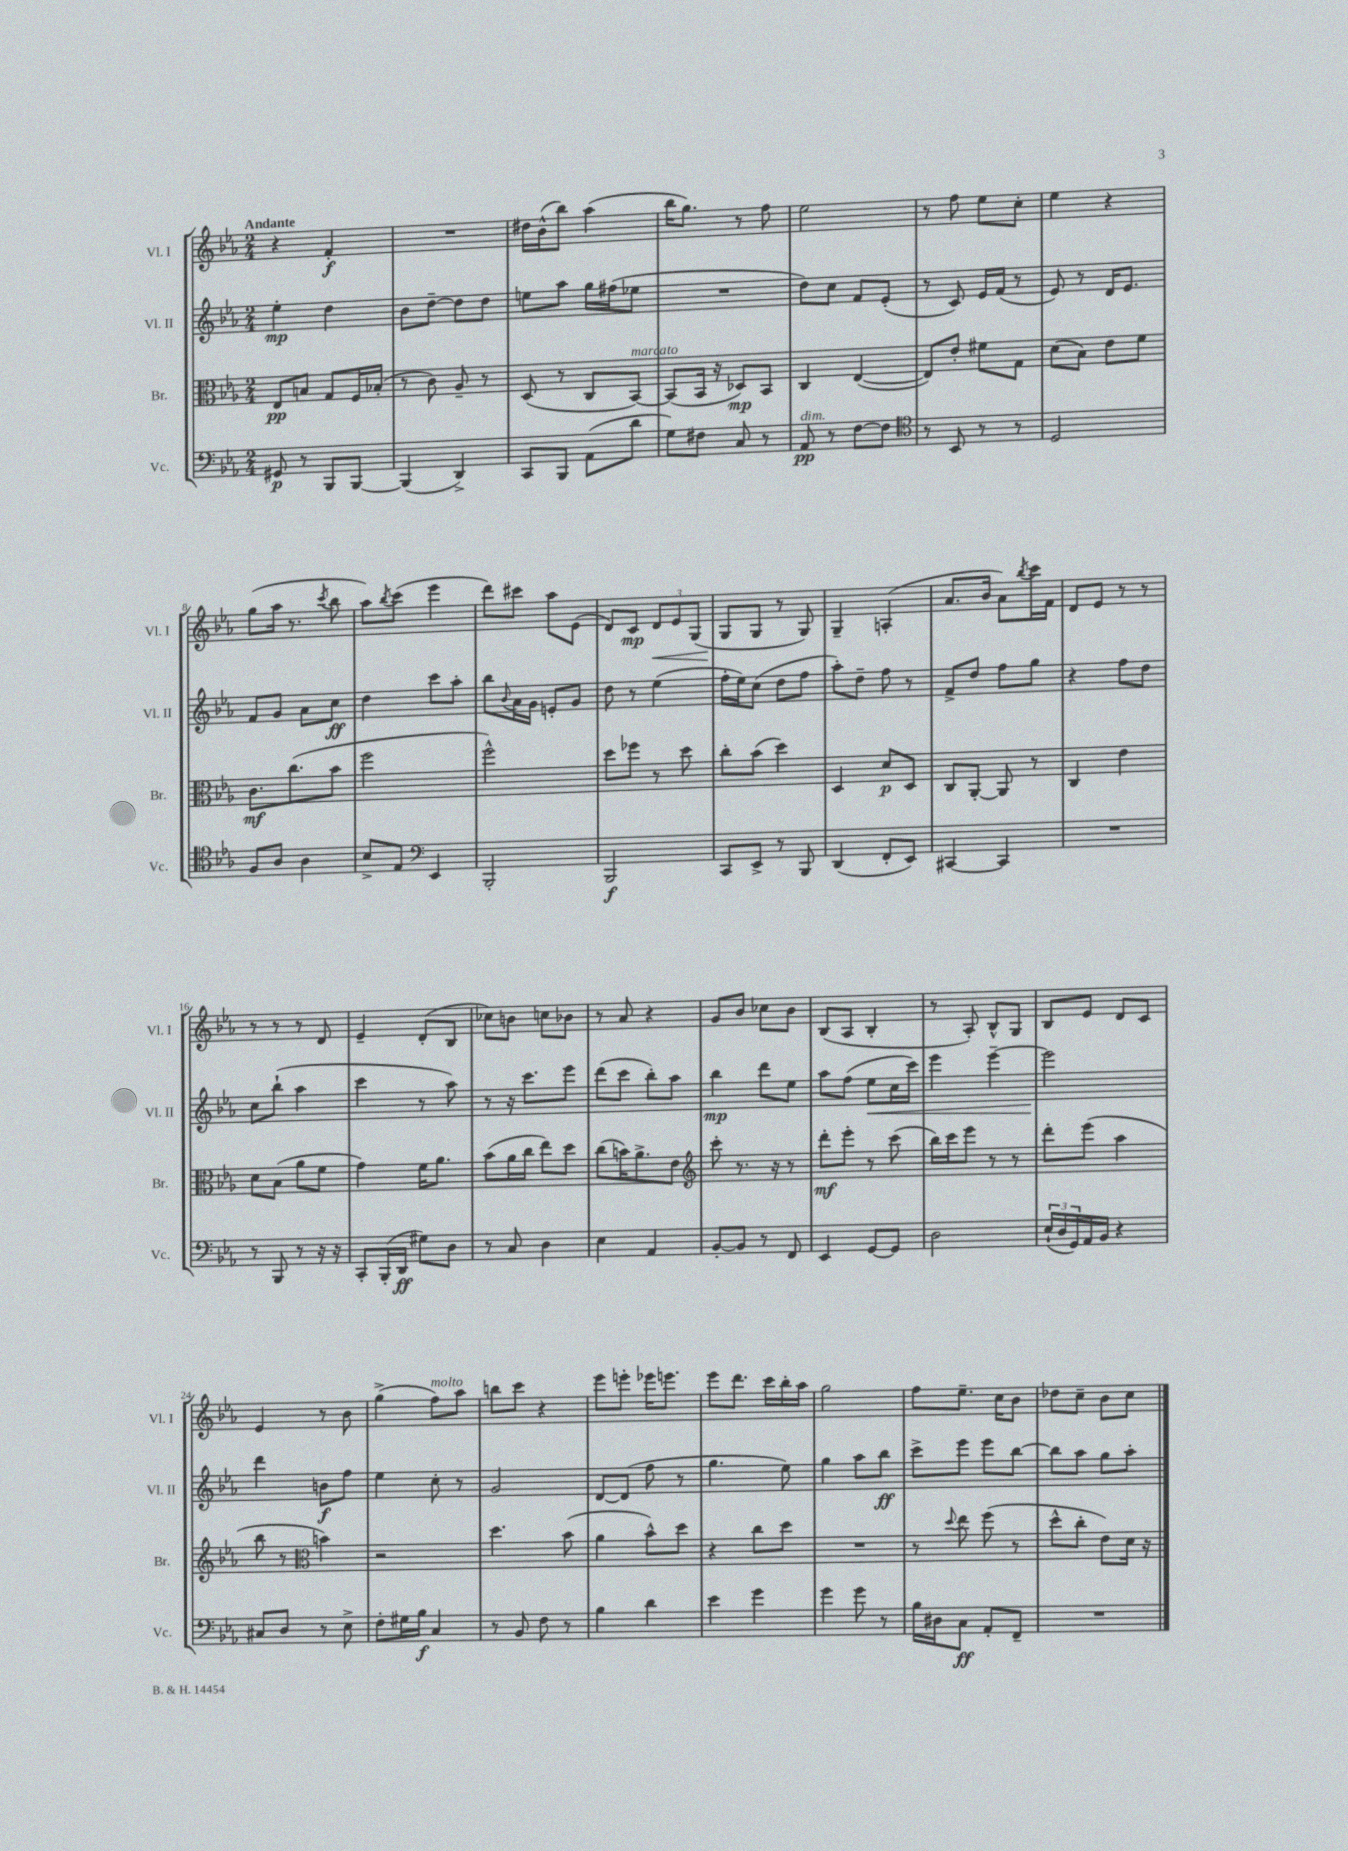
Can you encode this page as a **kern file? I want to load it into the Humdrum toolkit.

**kern	**kern	**kern	**kern
*staff4	*staff3	*staff2	*staff1
*clefF4	*clefC3	*clefG2	*clefG2
*k[b-e-a-]	*k[b-e-a-]	*k[b-e-a-]	*k[b-e-a-]
*M2/4	*M2/4	*M2/4	*M2/4
8GG#	8E-	4ee-'	4r
8r	8B	.	.
8BBB-	8G	4dd	4f'
[8BBB-	16F	.	.
.	(16B-'	.	.
=	=	=	=
(4BBB-]	8r	8b-	2r
.	8c)	[8dd~	.
4DD^)	8A-~	8dd]	.
.	8r	8dd	.
=	=	=	=
8CC	(8D	8ee	16dd#
.	.	.	(16b-^^
8BBB-	8r	8aa-	8bb-)
(8AA-	8C	16gg	(4aa-
.	.	(16ff#	.
8d	[8BB-)	8ee-	.
=	=	=	=
8G)	(8BB-]	2r	16bb-
.	.	.	8.gg)
8F#	16BB-	.	.
.	16r	.	.
8C	8D-)	.	8r
8r	8BB-	.	8ff
=	=	=	=
8AA-	4C	8dd)	2ee-
8r	.	8cc	.
[8F	([4E-	8f	.
8F]	.	(8e-'	.
=	=	=	=
*clefC4	*	*	*
8r	8E-])	8r	8r
8BB-	8e-'	8c)	8ff
8r	8f#	16e-	8ee-
.	.	(16f	.
8r	8G	8r	8cc'
=	=	=	=
2D	(8d	8e-)	4ee-
.	8B-)	8r	.
.	8e-	16d	4r
.	.	8.e-	.
.	8f	.	.
=	=	=	=
8F	8.c	8f	(8gg
8A-	.	8g	16aa-
.	(8.cc	.	8.r
4A-	.	8a-	.
.	.	.	8qccc
.	8b-	8cc	8bb-
=	=	=	=
8B-^	2ff	4dd	8aa-)
.	.	.	8qbb-
8E-	.	.	(8ccc
*clefF4	*	*	*
4EE-	.	8ccc	4eee-
.	.	8aa-'	.
=	=	=	=
2BBB-'	2ff^^)	8bb-	8ddd)
.	.	8qqb-	.
.	.	16a-	8ccc#
.	.	16g	.
.	.	8e'	8aa-
.	.	8g	(8e-
=	=	=	=
2BBB-	8dd	8dd	8d)
.	8ff-	8r	8c
.	8r	(4ee-	12d
.	.	.	12e-
.	8dd	.	.
.	.	.	(12G
=	=	=	=
8CC	8cc'	16ff'	8G
.	.	16ee-)	.
8EE-^	(8b-	(8cc	8G
8r	4dd)	8dd	8r
8BBB-	.	8ff	8G)
=	=	=	=
(4DD	4D	8aa-')	4G~
.	.	8dd~	.
8FF'	8d	8ff	(4A'
8EE-)	8D	8r	.
=	=	=	=
[4CC#	8C	8f^	8.a-
.	[8AA-'	8dd	.
.	.	.	16b-
4CC#]	8AA-]	8ff	8a-)
.	.	.	8qbb-
.	8r	8gg	16ccc
.	.	.	16f
=	=	=	=
2r	4C	4r	8d
.	.	.	8e-
.	4e-	8ff	8r
.	.	8dd	8r
=	=	=	=
8r	8d	8cc	8r
8BBB-	(8B-	(8bb-`	8r
8r	8a-	4aa-	8r
16r	8f	.	8d
16r	.	.	.
=	=	=	=
8CC'	4g)	4ccc	4e-~
(16BBB-'	.	.	.
16DD	.	.	.
8G#)	16f	8r	(8d'
.	8.a-	.	.
8D	.	8aa-)	8B-
=	=	=	=
8r	(8b-	8r	8cc-)
8C	16a-	16r	8b
.	16cc	8.ccc	.
4D	8ee-)	.	8cc
.	8dd	8eee-	8b-
=	=	=	=
4E-	(8cc	(8ddd	8r
.	16b)	8ccc	8a-
.	8.a-^	.	.
4AA-	.	8bb-')	4r
.	8e-	8aa-	.
=	=	=	=
*	*clefG2	*	*
[8BB-'	8ccc'	4bb-	8g
8BB-]	8.r	.	8b-
8r	.	8ddd	8cc-
.	16r	.	.
8FF	8r	8ee-	8b-
=	=	=	=
4EE-	8ddd'	8aa-	(8B-
.	8eee-'	(8ff	8A-
[8GG	8r	8ee-	4B-'
8GG]	(8ccc	16cc	.
.	.	16ccc)	.
=	=	=	=
2D	16bb-)	4eee-	8r
.	16ccc	.	.
.	8eee-	.	8A-')
.	8r	[4eee-~	8B-^^
.	8r	.	8G
=	=	=	=
(24E-`	8ddd'	2eee-]	8B-
24D	.	.	.
24GG)	.	.	.
16AA-	(8eee-	.	8e-
16BB-	.	.	.
4r	4aa-	.	8d
.	.	.	8c
=	=	=	=
8C#	8bb-	4ddd	4e-
8D	8r	.	.
*	*clefC3	*	*
8r	4b)	8b	8r
8E-^	.	8ff	8b-
=	=	=	=
8F'	2r	4ee-	(4gg^
16G#	.	.	.
16B-	.	.	.
4C	.	8cc'	8ff)
.	.	8r	8aa-
=	=	=	=
8r	4.dd	2g	8bb
8BB-	.	.	8ccc
8F	.	.	4r
8r	(8b-	.	.
=	=	=	=
4B-	4a-	[8d	8eee-
.	.	(8d]	8eee'
4d	8b-^^)	8ff	16eee-
.	.	.	8.eee
.	8dd	8r	.
=	=	=	=
4e-	4r	4.gg	8eee-
.	.	.	8.ddd
4g	8cc	.	.
.	.	.	16ccc
.	8dd	8ee-)	16bb-'
.	.	.	16aa-
=	=	=	=
4g	2r	4gg	2gg
8g	.	8aa-	.
8r	.	8bb-	.
=	=	=	=
16B-	8r	8ccc^	8ff
16D#	.	.	.
.	8qqdd	.	.
8C	8ee-	8eee-	8.ee-~
8AA-'	(8ff	8eee-	.
.	.	.	16cc
8FF~	8r	[8bb-	8b-
=	=	=	=
2r	8dd^^	8bb-]	8dd-
.	8cc'	8aa-	8cc~
.	8e-)	8gg	8b-
.	16d	8aa-'	8cc
.	16r	.	.
==	==	==	==
*-	*-	*-	*-
